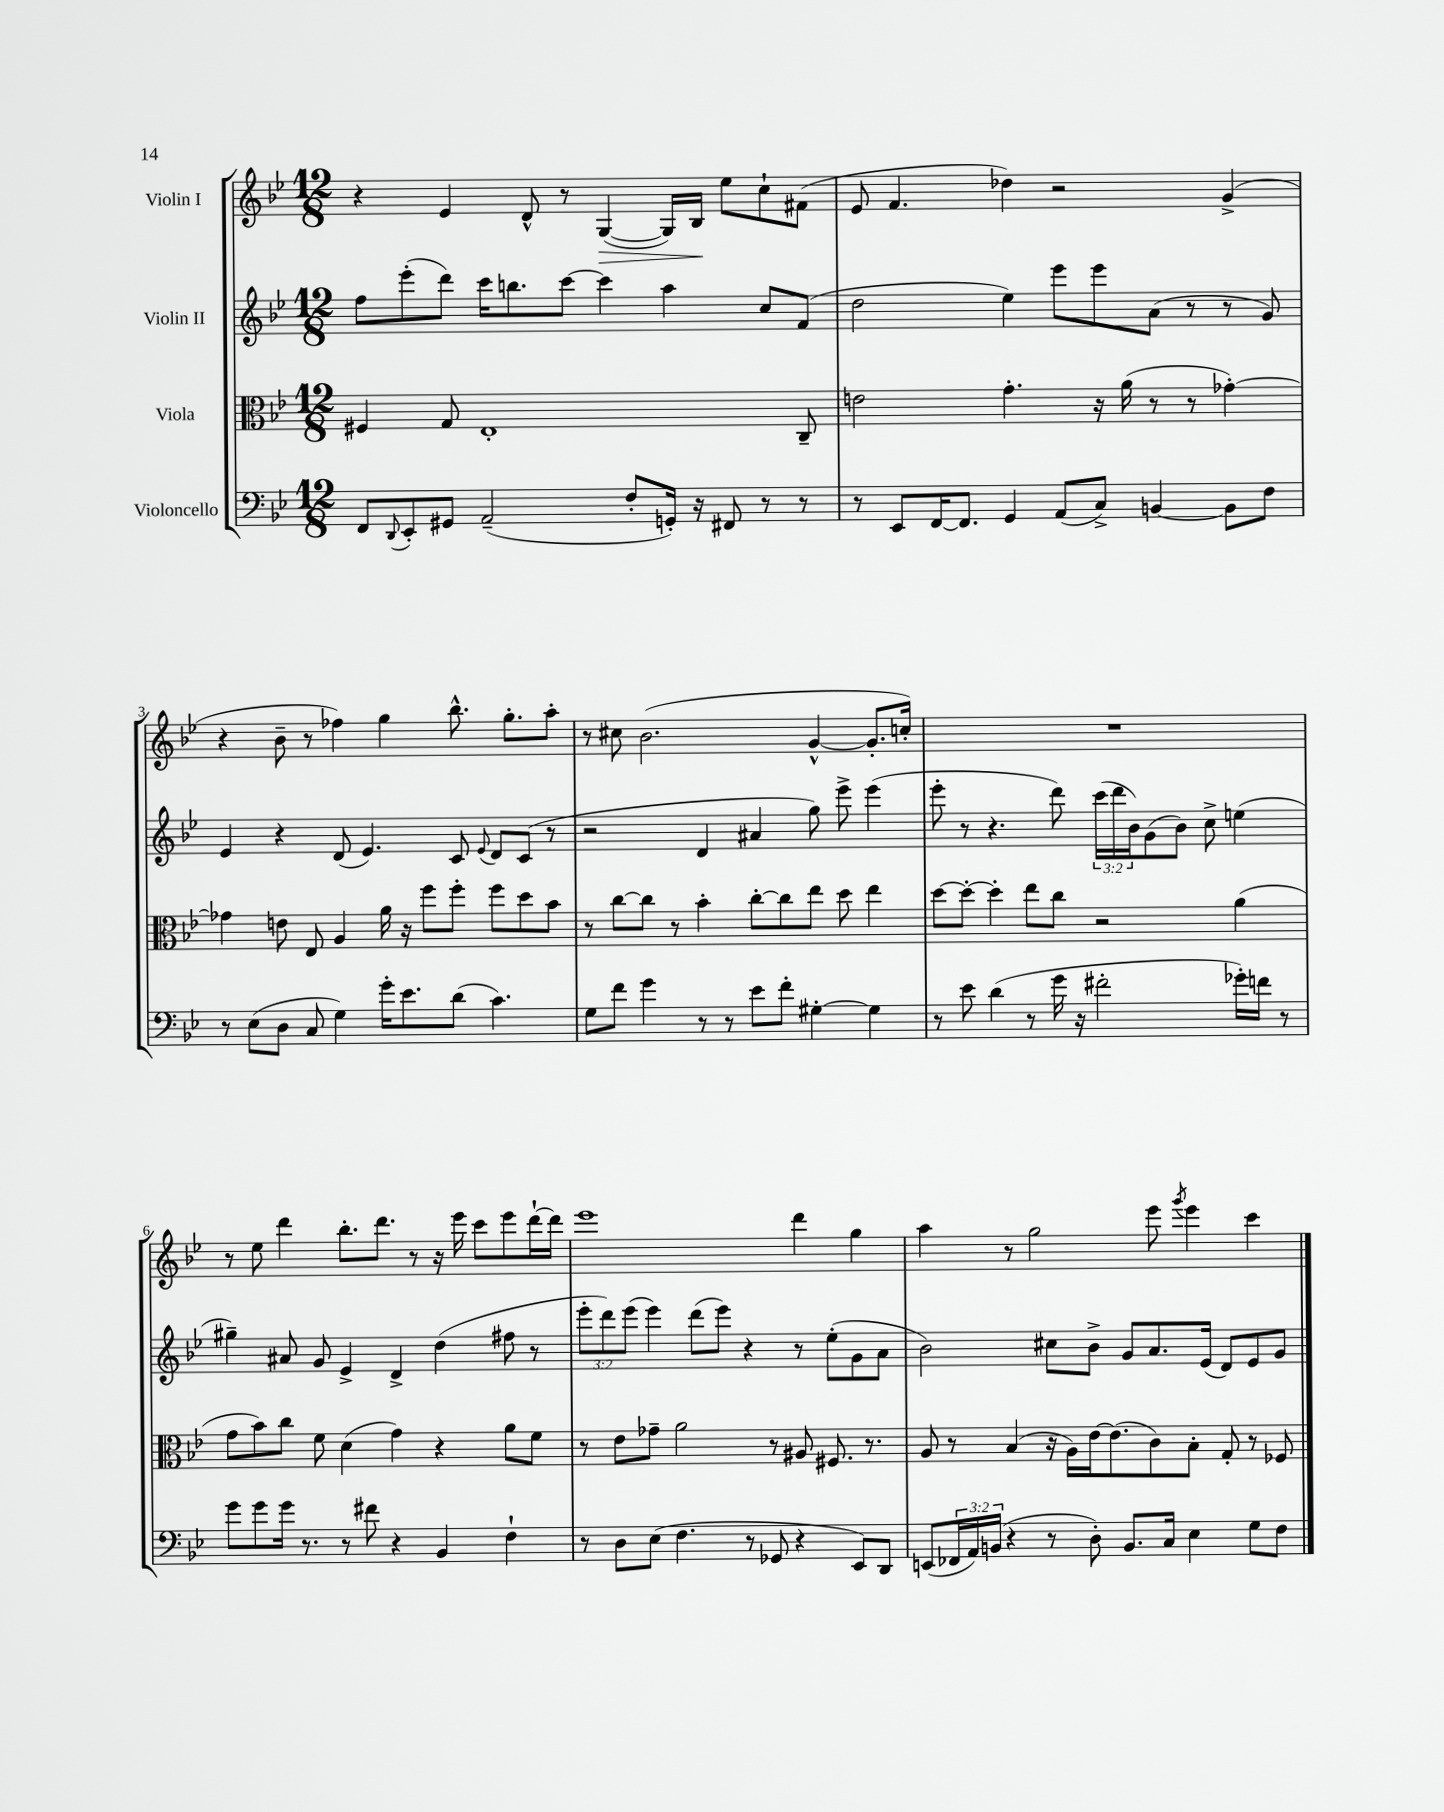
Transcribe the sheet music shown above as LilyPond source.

<<
\new StaffGroup <<
\new Staff = "s0" \with { instrumentName = "Violin I" } {
    \clef treble \key bes \major \numericTimeSignature \time 12/8
    r4 ees'4 d'8-^ r8 g4~\>( g16) bes16\! ees''8 c''8-! fis'8( |
    ees'8 f'4. des''4) r2 g'4->( |
    r4 bes'8-- r8 fes''4) g''4 bes''8.-^ g''8.-. a''8-. |
    r8 cis''8 bes'2.( g'4~-^ g'8.-. c''16-.) |
    R1. |
    r8 ees''8 d'''4 bes''8.-. d'''8. r8 r16 ees'''16 c'''8 ees'''8 d'''16~-! d'''16 |
    ees'''1 d'''4 g''4 |
    a''4 r8 g''2 ees'''8 \acciaccatura { g'''8 } ees'''4 c'''4 \bar "|." |
}
\new Staff = "s1" \with { instrumentName = "Violin II" } {
    \clef treble \key bes \major \numericTimeSignature \time 12/8 \override Staff.TupletNumber.text = #tuplet-number::calc-fraction-text
    f''8 ees'''8-.( d'''8) c'''16 b''8. c'''8~ c'''4 a''4 c''8 f'8( |
    d''2 ees''4) ees'''8 ees'''8 a'8( r8 r8 g'8) |
    ees'4 r4 d'8( ees'4.) c'8 \appoggiatura { ees'8 } d'8 c'8( r8 |
    r2 d'4 ais'4 g''8) ees'''8-> ees'''4( |
    ees'''8-. r8 r4. d'''8) \tuplet 3/2 { c'''16( d'''16 bes'16) } g'8( bes'8) c''8-> e''4( |
    gis''4--) ais'8 g'8 ees'4-> d'4-> d''4( fis''8 r8 |
    \tuplet 3/2 { ees'''8-. d'''8) ees'''8( } ees'''4) d'''8( ees'''8) r4 r8 ees''8-.( g'8 a'8 |
    bes'2) cis''8 bes'8-> g'8 a'8. ees'16( d'8) ees'8 g'8 \bar "|." |
}
\new Staff = "s2" \with { instrumentName = "Viola" } {
    \clef alto \key bes \major \numericTimeSignature \time 12/8
    fis4 g8 ees1-. c8-- |
    e'2 g'4.-. r16 a'16( r8 r8 ges'4~-.) |
    ges'4 e'8 ees8 a4 a'16 r16 f''8 f''8-. f''8 d''8 bes'8 |
    r8 c''8~ c''8 r8 bes'4-. c''8~-. c''8 ees''8 d''8 ees''4 |
    d''8~ d''8~-. d''4-. ees''8 c''8 r2 a'4( |
    g'8 bes'8) c''8 f'8 d'4( g'4) r4 a'8 f'8 |
    r8 ees'8 ges'8-- a'2 r8 ais8 fis8. r8. |
    a8 r8 bes4( r16 a16) ees'16~ ees'8.( c'8) bes8-. g8-. r8 fes8 \bar "|." |
}
\new Staff = "s3" \with { instrumentName = "Violoncello" } {
    \clef bass \key bes \major \numericTimeSignature \time 12/8 \override Staff.TupletNumber.text = #tuplet-number::calc-fraction-text
    f,8 \appoggiatura { d,8 } ees,8-. gis,8 a,2--( f8-. g,16-.) r16 fis,8 r8 r8 |
    r8 ees,8 f,16~ f,8. g,4 a,8( c8->) b,4~ b,8 f8 |
    r8 ees8( d8 c8 g4) g'16-. ees'8. d'8( c'4.) |
    g8 f'8 g'4 r8 r8 ees'8 f'8-. gis4~-. gis4 |
    r8 ees'8 d'4( r8 g'16 r16 fis'2-. ges'16-.) f'16 r8 |
    g'8 g'8 g'16 r8. r8 fis'8 r4 bes,4 f4-! |
    r8 d8 ees8( f4. r8 ges,8 r4 ees,8) d,8 |
    e,8( \tuplet 3/2 { fes,16 a,16) b,16( } r4 r8 d8-.) b,8. c16 ees4 g8 f8 \bar "|." |
}
>>
>>
